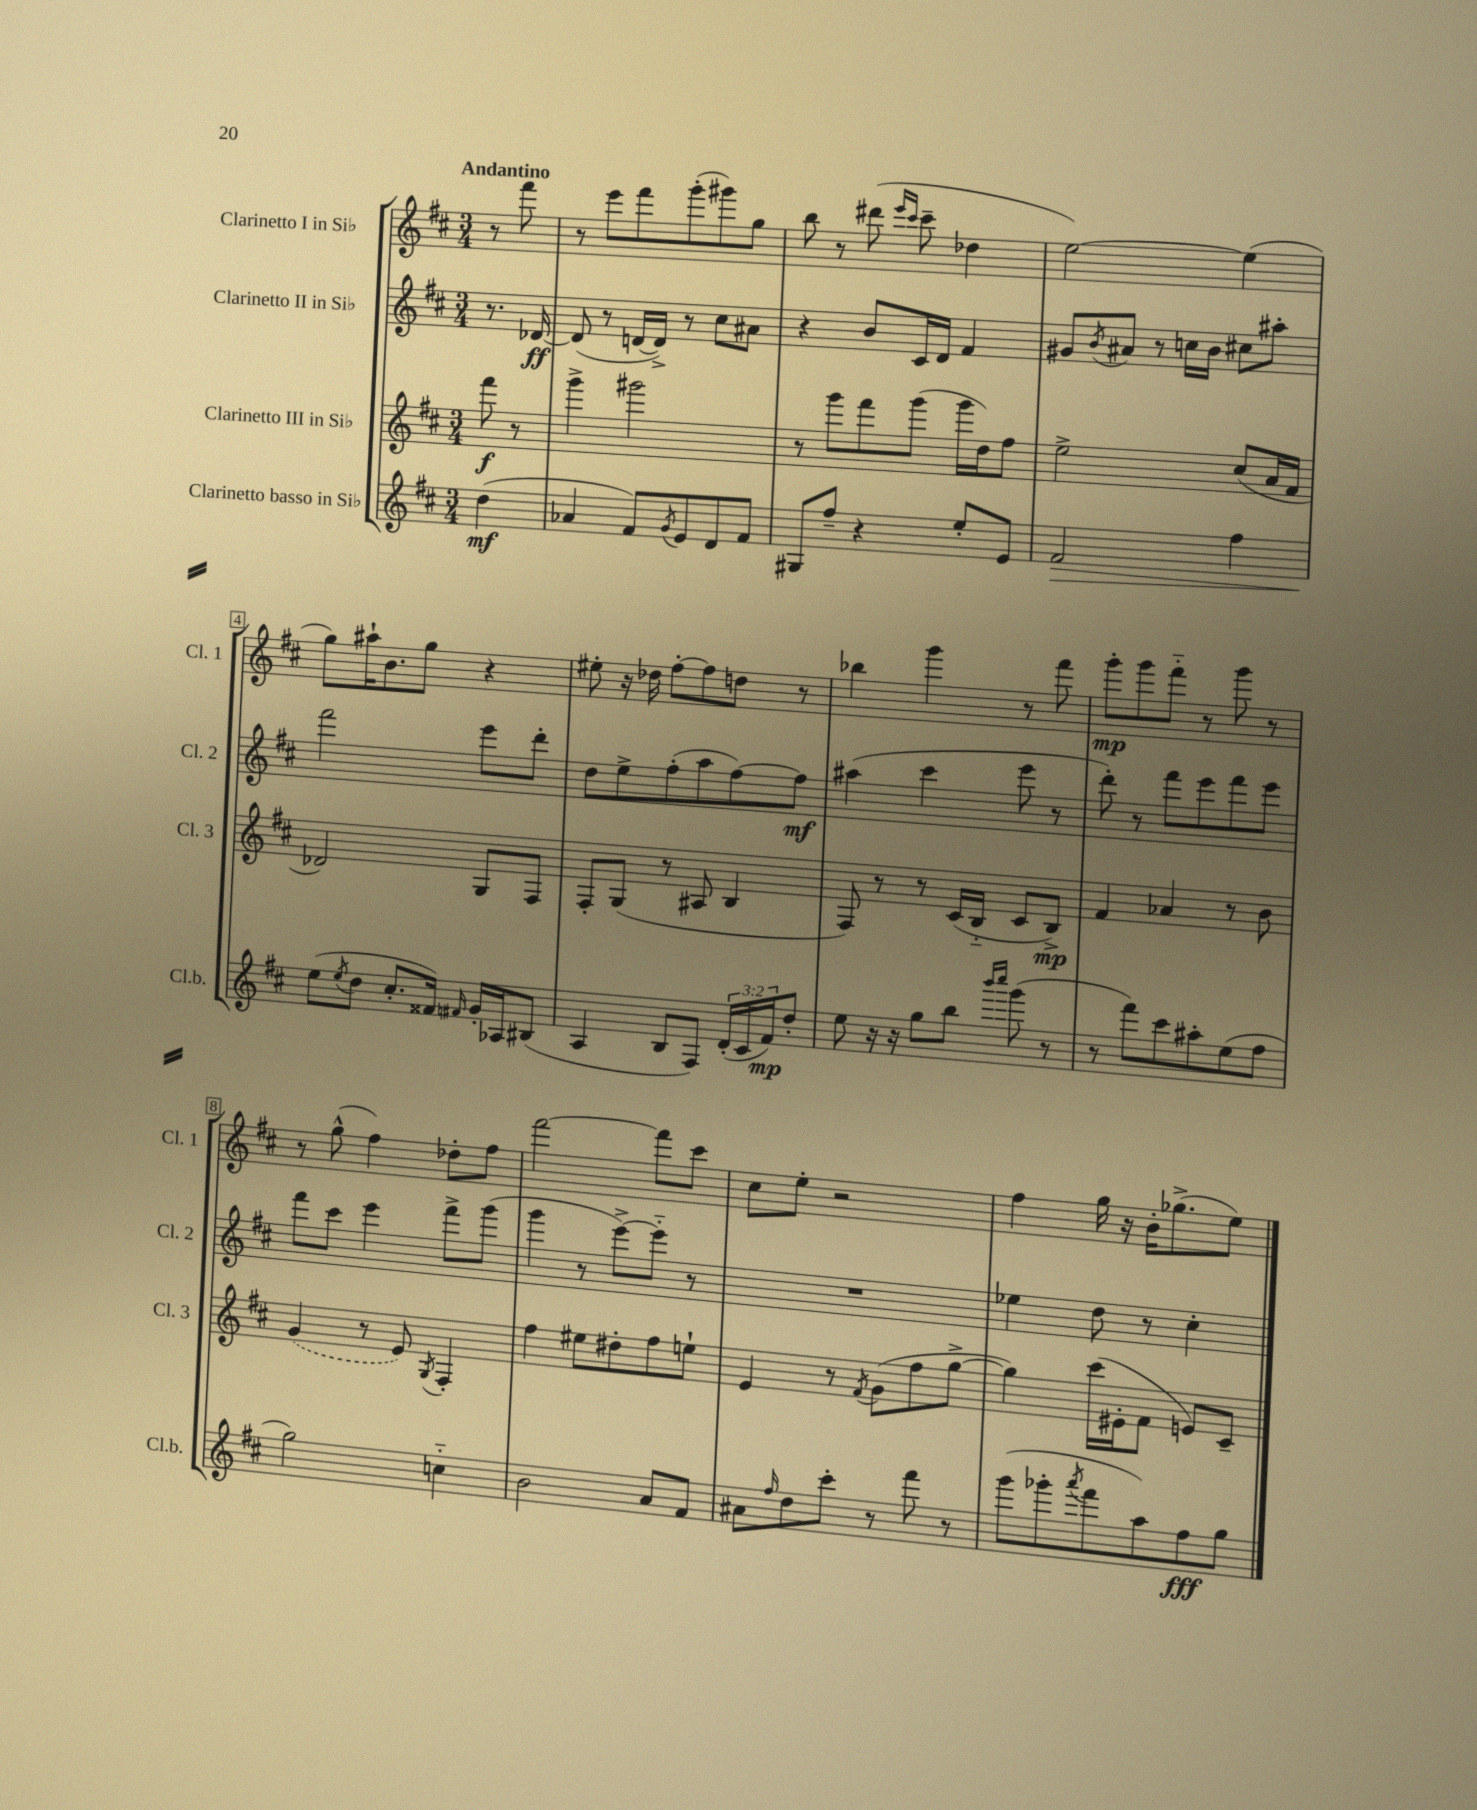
<<
\new StaffGroup <<
\new Staff = "s0" \with { instrumentName = "Clarinetto I in Sib" shortInstrumentName = "Cl. 1" } {
    \clef treble \key d \major \numericTimeSignature \time 3/4 \partial 4 \tempo "Andantino"
    r8 fis'''8 |
    r8 e'''8 fis'''8 g'''8-.( gis'''8) g''8 |
    b''8 r8 dis'''8( \grace { e'''16 cis'''16 } cis'''8-- des''4 |
    e''2~) e''4( |
    g''8) ais''16-! b'8. g''8 r4 |
    eis''8-. r16 des''16 fis''8~-. fis''8 d''8 r8 |
    bes''4 g'''4 r8 fis'''8 |
    g'''8-.\mp g'''8 fis'''8-_ r8 g'''8 r8 |
    r8 g''8-^( fis''4) des''8-. fis''8 |
    fis'''2~ fis'''8 cis'''8 |
    cis''8 e''8-. r2 |
    fis''4 g''16 r16 b'16-. ges''8.->( e''8) \bar "|." |
}
\new Staff = "s1" \with { instrumentName = "Clarinetto II in Sib" shortInstrumentName = "Cl. 2" } {
    \clef treble \key d \major \numericTimeSignature \time 3/4 \partial 4
    r8. des'16~\ff |
    des'8( r8 d'16~ d'16->) r8 cis''8 ais'8 |
    r4 b'8 cis'16 d'16 fis'4 |
    gis'8 \acciaccatura { b'8 } ais'8 r8 c''16 b'16 cis''8 ais''8-. |
    fis'''2 e'''8 d'''8-. |
    d''8 e''8-> fis''8-.( a''8 fis''8~) fis''8\mf |
    ais''4( cis'''4 e'''8 r8 |
    d'''8-.) r8 fis'''8 e'''8 fis'''8 e'''8 |
    fis'''8 cis'''8 e'''4 fis'''8-> g'''8( |
    g'''4 r8 e'''8~->) e'''8-_ r8 |
    R2. |
    ees''4 d''8 r8 cis''4-. \bar "|." |
}
\new Staff = "s2" \with { instrumentName = "Clarinetto III in Sib" shortInstrumentName = "Cl. 3" } {
    \clef treble \key d \major \numericTimeSignature \time 3/4 \partial 4
    fis'''8\f r8 |
    g'''4-> gis'''2 |
    r8 g'''8 fis'''8 g'''8( g'''16 d''16) fis''8 |
    e''2-> cis''8( a'16 fis'16 |
    des'2) g8 fis8 |
    fis8-. g8( r8 ais8 b4 |
    fis8) r8 r8 cis'16( b16-_ cis'8 b8->\mp) |
    fis'4 aes'4 r8 b'8 |
    \once \slurDashed g'4( r8 e'8) \acciaccatura { g8 } fis4-. |
    fis''4 eis''8 dis''8-. fis''8 e''8-! |
    e'4 r8 \acciaccatura { fis'8 } g'8( fis''8 g''8~-> |
    g''4) cis'''16( eis'16-. fis'8 e'8) cis'8-- \bar "|." |
}
\new Staff = "s3" \with { instrumentName = "Clarinetto basso in Sib" shortInstrumentName = "Cl.b." } {
    \clef treble \key d \major \numericTimeSignature \time 3/4 \override Staff.TupletNumber.text = #tuplet-number::calc-fraction-text \partial 4
    d''4\mf( |
    aes'4 fis'8) \acciaccatura { g'8 } e'8 d'8 fis'8 |
    gis8 fis''8-- r4 e''8-. e'8 |
    fis'2\> fis''4 |
    e''8\!( \acciaccatura { e''8 } d''8 cis''8.-. fisis'16) \grace { fis'16 } g'16-. aes16 bis8( |
    a4 b8 fis8) \tuplet 3/2 { d'16-.( cis'16 fis'16\mp) } d''8-. |
    e''8 r16 r16 g''8 b''8 \grace { b'''16 cis''''16 } g'''8( r8 |
    r8 fis'''8) cis'''8 ais''8-. e''8( fis''8 |
    g''2) c''4-_ |
    b'2 a'8 fis'8 |
    ais'8 \grace { fis''16 } d''8 cis'''8-. r8 fis'''8 r8 |
    g'''8( ges'''8-. \acciaccatura { a'''8 } fis'''8 a''8) fis''8\fff g''8 \bar "|." |
}
>>
>>
\layout { \context { \Score \override BarNumber.stencil = #(make-stencil-boxer 0.1 0.3 ly:text-interface::print) } }
